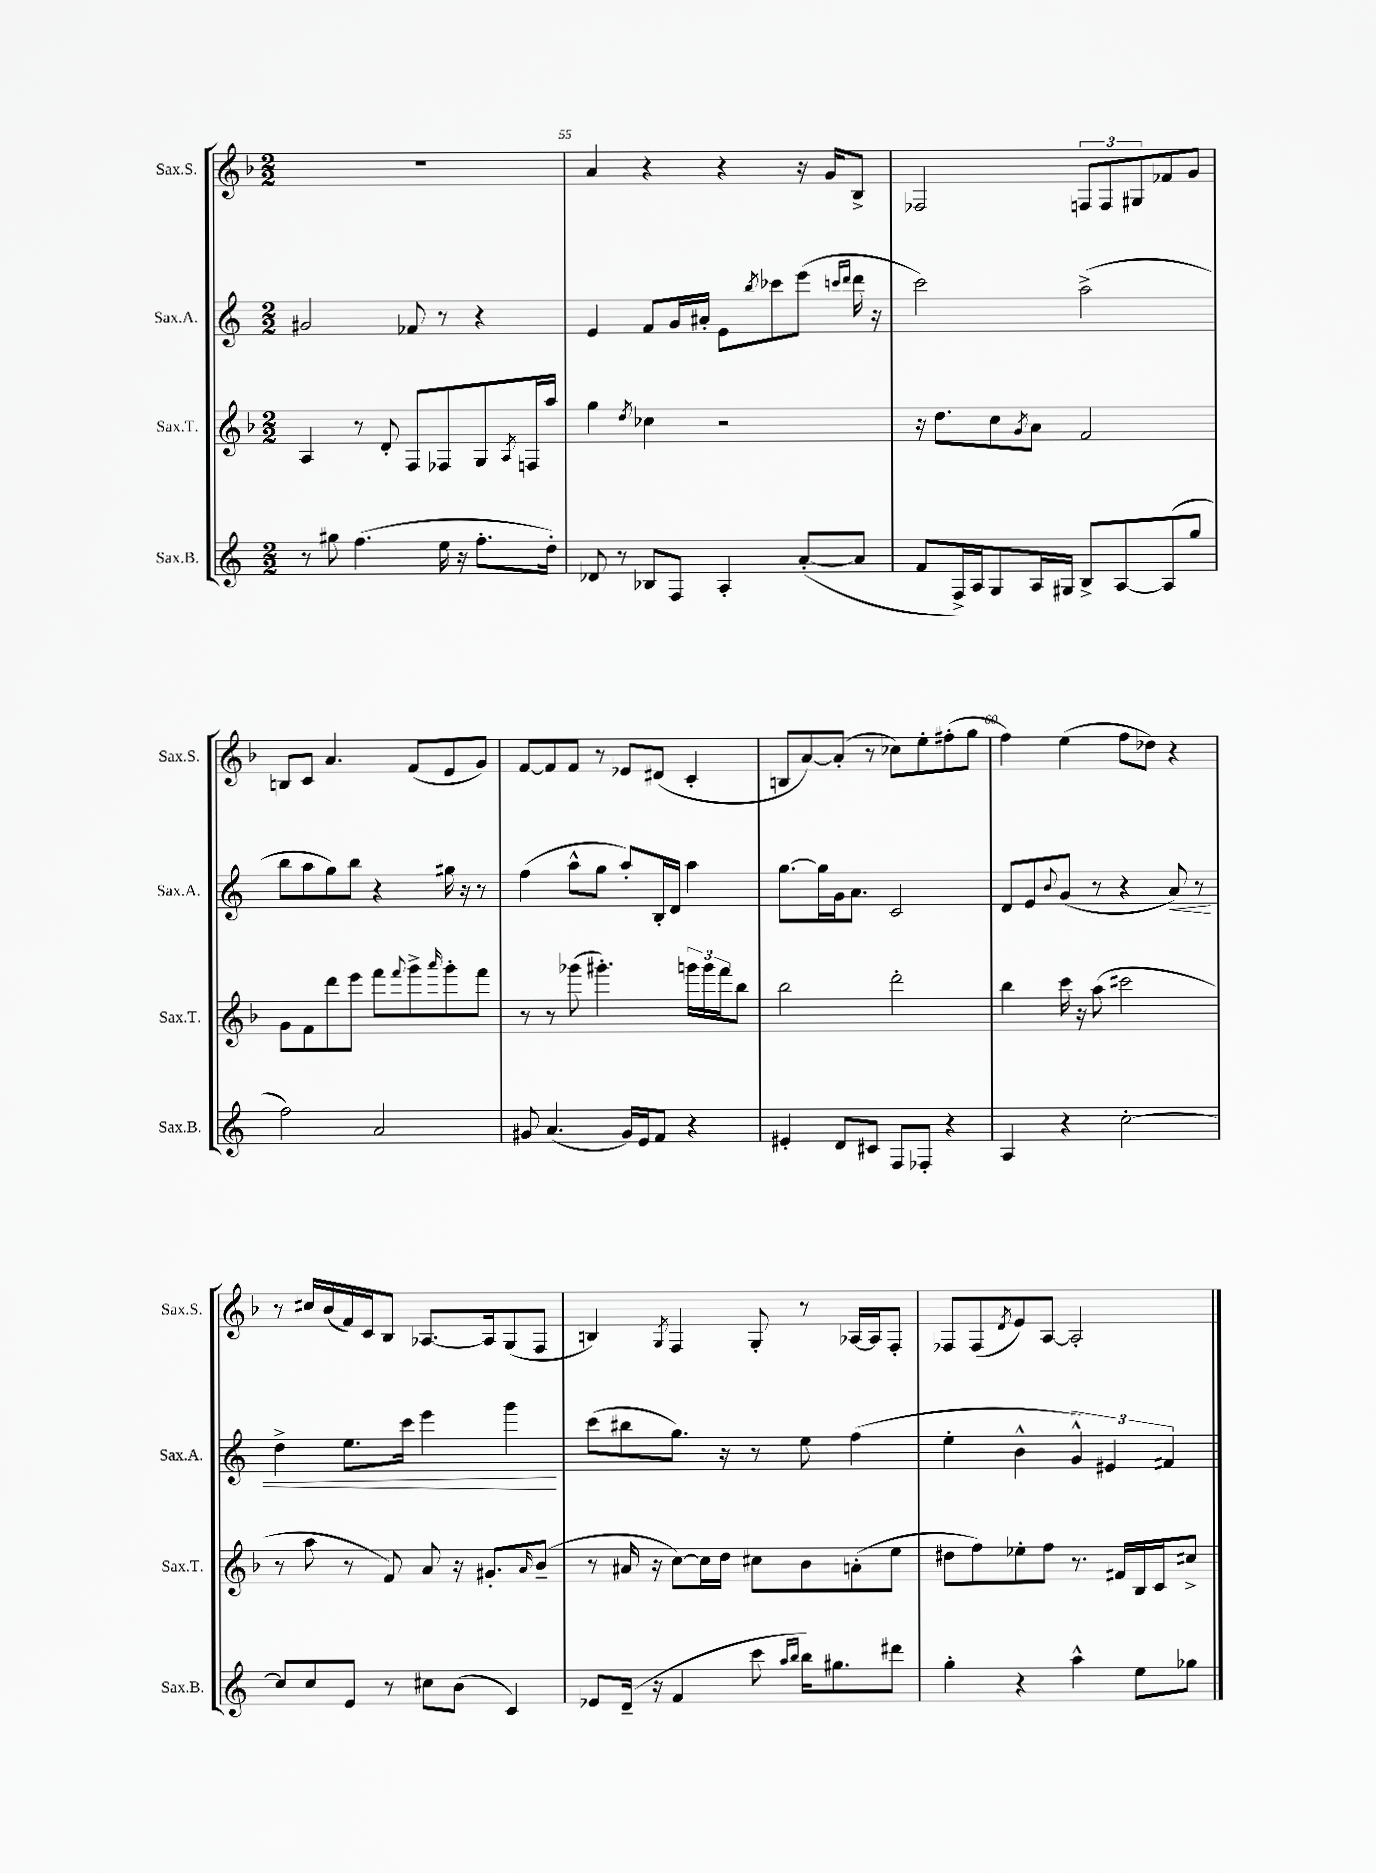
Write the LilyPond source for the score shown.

<<
\new StaffGroup <<
\new Staff = "s0" \with { instrumentName = "Sax.S." shortInstrumentName = "Sax.S." } {
    \clef treble \key f \major \numericTimeSignature \time 2/2
    R1 |
    a'4 r4 r4 r16 g'16 bes8-> |
    fes2 \tuplet 3/2 { f8 f8 gis8 } fes'8 g'8 |
    b8 c'8 a'4. f'8( e'8 g'8) |
    f'8~ f'8 f'8 r8 ees'8 dis'8( c'4-. |
    b8 a'8~) a'8-.( r8 ces''8) e''8-. fis''8-.( g''8 |
    f''4) e''4( f''8 des''8) r4 |
    r8 cis''16 bes'16( f'16) c'16 bes8 aes8.~ aes16 g8( f8 |
    b4) \acciaccatura { g8 } f4 g8-. r8 aes16~ aes16 f8-. |
    fes8 fes8( \acciaccatura { d'8 } e'8) a8~ a2-. \bar "|." |
}
\new Staff = "s1" \with { instrumentName = "Sax.A." shortInstrumentName = "Sax.A." } {
    \clef treble \key c \major \numericTimeSignature \time 2/2
    gis'2 fes'8 r8 r4 |
    e'4 f'8 g'16 ais'16-. e'8 \acciaccatura { b''8 } ces'''8 e'''8( \grace { c'''16 d'''16 } d'''16 r16 |
    c'''2) a''2->( |
    b''8 a''8 g''8) b''8 r4 gis''16 r16 r8 |
    f''4( a''8-^ g''8 a''8-.) b16-. d'16 a''4 |
    g''8.~ g''16 g'16 a'8. c'2 |
    d'8 e'8 \appoggiatura { b'8 } g'8( r8 r4 a'8\<) r8 |
    d''4-> e''8. c'''16 e'''4 g'''4\! |
    c'''8( bis''8 g''8.) r16 r8 e''8 f''4( |
    e''4-. b'4-^ \tuplet 3/2 { g'4-^) eis'4 fis'4 } \bar "|." |
}
\new Staff = "s2" \with { instrumentName = "Sax.T." shortInstrumentName = "Sax.T." } {
    \clef treble \key f \major \numericTimeSignature \time 2/2
    a4 r8 d'8-. f8 fes8 g8 \acciaccatura { a8 } f16 a''16 |
    g''4 \acciaccatura { d''8 } ces''4 r2 |
    r16 d''8. c''8 \acciaccatura { g'8 } a'8 f'2 |
    g'8 f'8 d'''8 e'''8 f'''8 \appoggiatura { f'''8 } g'''8-> \grace { a'''16 } g'''8-. f'''8 |
    r8 r8 ges'''8( gis'''4.-.) \tuplet 3/2 { g'''16 g'''16 f'''16 } bes''8 |
    bes''2 d'''2-. |
    bes''4 c'''16 r16 a''8( cis'''2 |
    r8 a''8 r8 f'8) a'8 r16 gis'8.-. \grace { a'16 } bes'8--( |
    r8 ais'16 r16 c''8~) c''16 d''16 cis''8 bes'8 a'8-.( e''8 |
    dis''8 f''8) ees''8-. f''8 r8. fis'16 bes16 c'16 cis''8-> \bar "|." |
}
\new Staff = "s3" \with { instrumentName = "Sax.B." shortInstrumentName = "Sax.B." } {
    \clef treble \key c \major \numericTimeSignature \time 2/2
    r8 gis''8 f''4.( e''16 r16 f''8.-. d''16-.) |
    des'8 r8 bes8 f8 a4-. a'8~-.( a'8 |
    f'8 f16->) a16 g8 a16 gis16 b8-> a8~ a8( g''8 |
    f''2) a'2 |
    gis'8 a'4.( gis'16) e'16 f'8 r4 |
    eis'4-. d'8 cis'8 f8 fes8-. r4 |
    a4 r4 c''2~-. |
    c''8 c''8 e'8 r8 cis''8 b'8( c'4) |
    ees'8 d'16--( r16 f'4 c'''8 \grace { a''16 b''16 } b''16) gis''8. dis'''8 |
    g''4-. r4 a''4-^ e''8 ges''8 \bar "|." |
}
>>
>>
\layout { \context { \Score currentBarNumber = #54 \override BarNumber.break-visibility = ##(#f #t #t) barNumberVisibility = #(every-nth-bar-number-visible 5) } }
